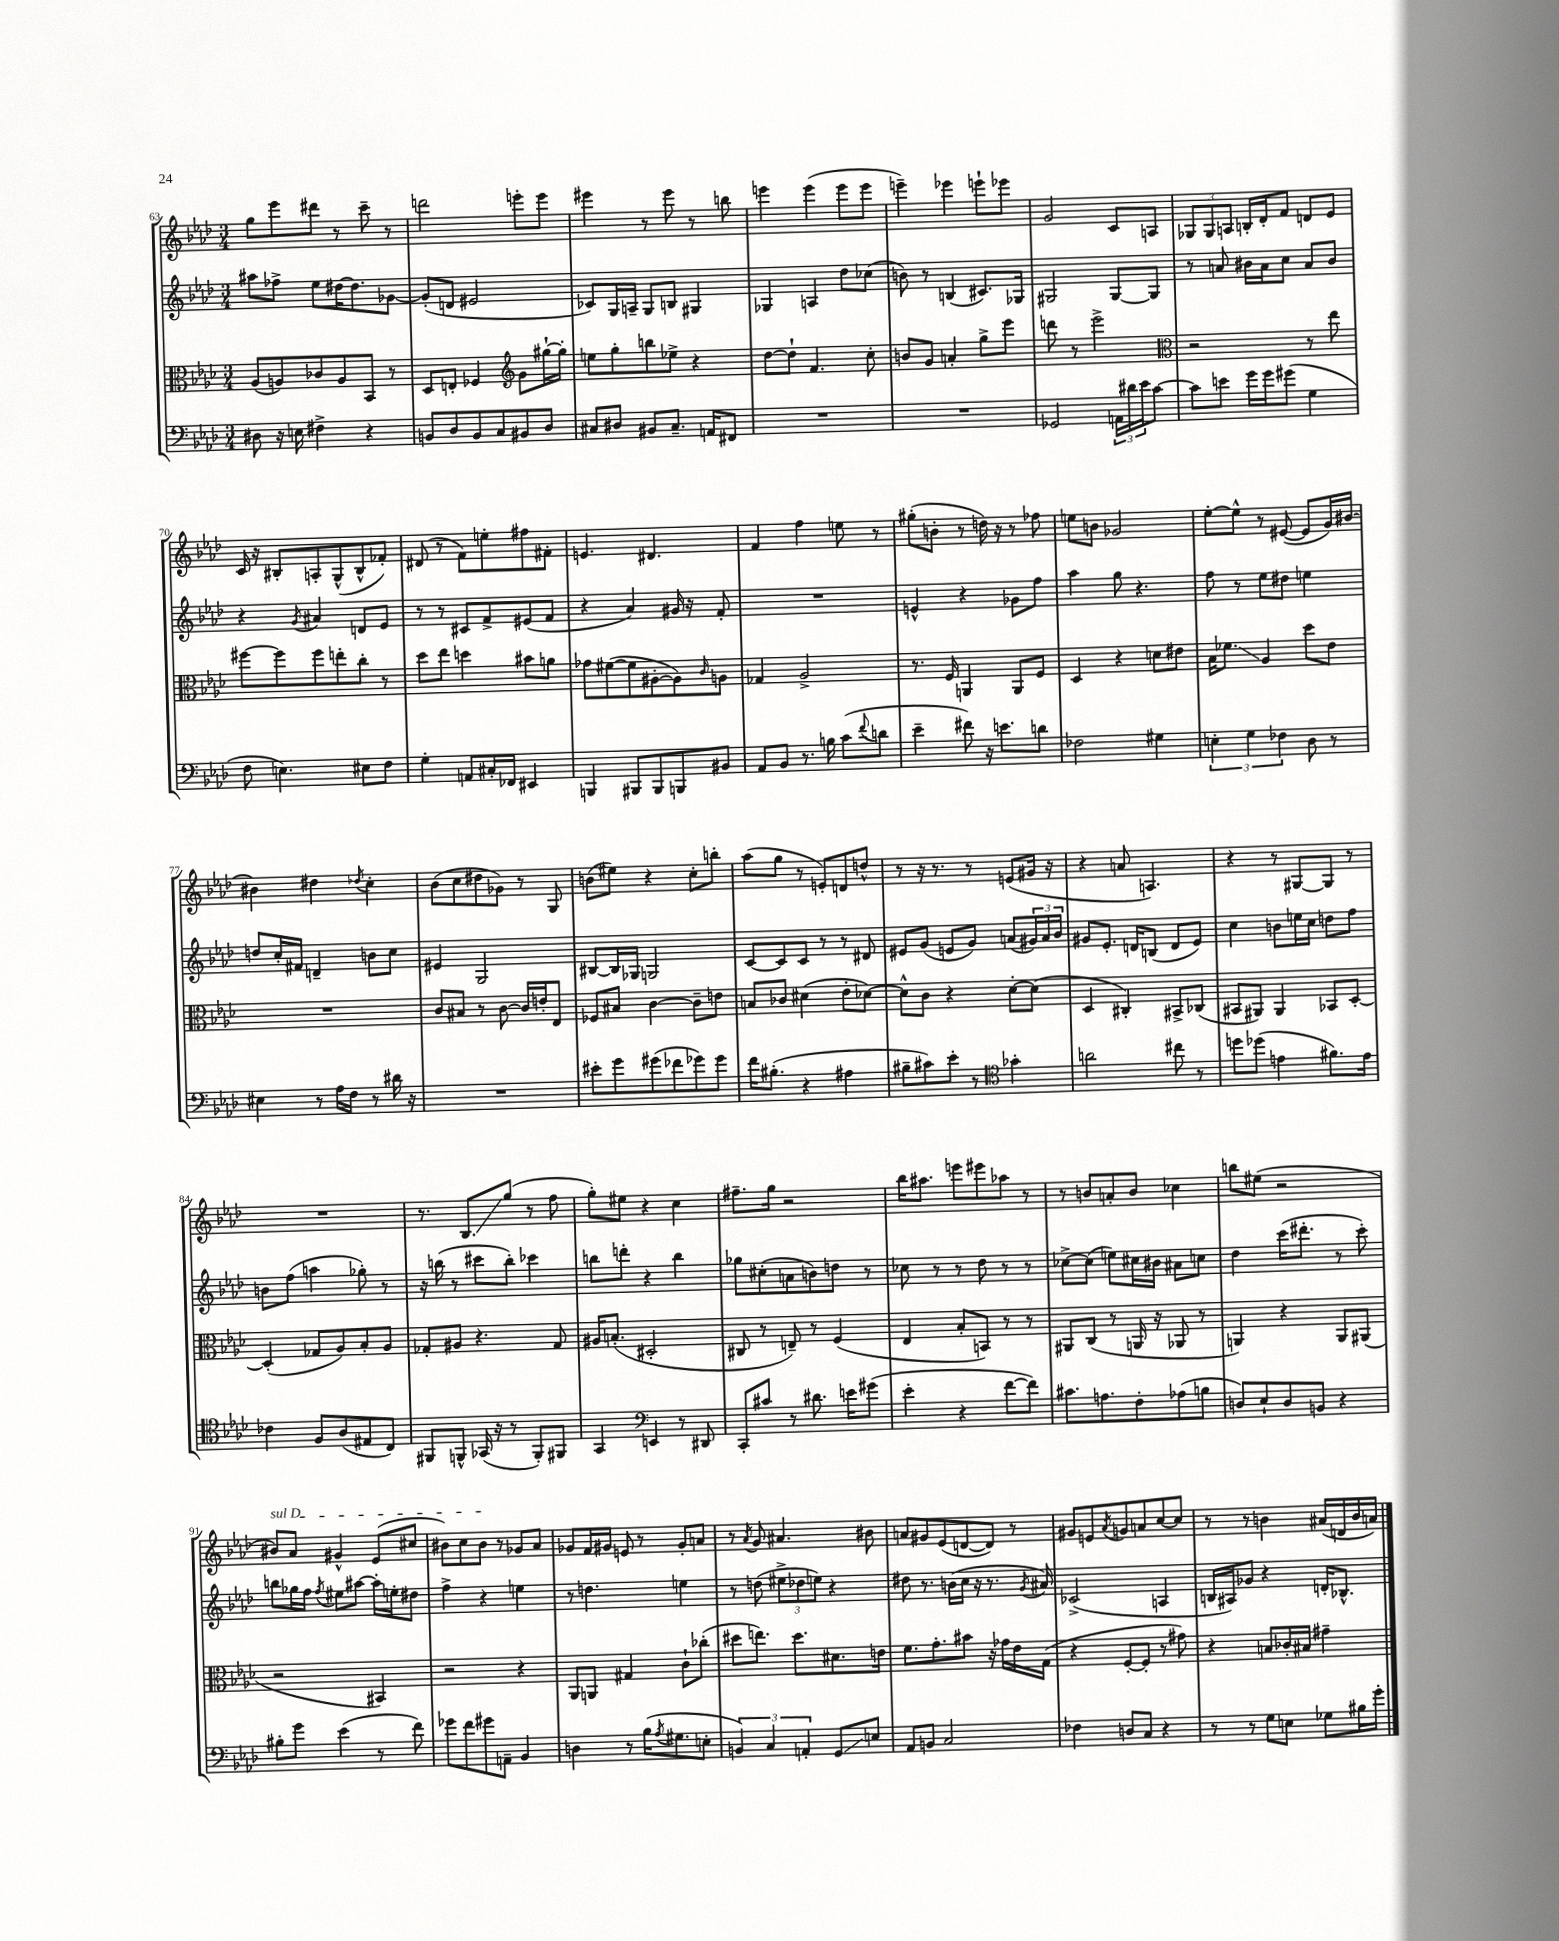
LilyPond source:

<<
\new StaffGroup <<
\new Staff = "s0" {
    \clef treble \key aes \major \numericTimeSignature \time 3/4
    g''8 ees'''8 dis'''8 r8 c'''8-- r8 |
    d'''2 e'''8-. e'''8 |
    eis'''4 r8 eis'''8 r8 b''8 |
    e'''4 e'''4( e'''8 e'''8 |
    e'''4--) ees'''4 e'''8-! ees'''8 |
    g'2 c'8 a8 |
    \tuplet 3/2 { ges8 ges8 a8 } b16-. des'16-. f'8 d'8 ees'8 |
    c'16 r16 bis8-. a8-. g8-^( bis8-^ fes'8-.) |
    dis'8( r8 f'8) e''8-. fis''8 fis'8-. |
    e'4. dis'4. |
    f'4 f''4 e''8 r8 |
    gis''8-.( b'8-. r8 d''16) r16 r8 fes''8 |
    e''8 b'8 ges'2 |
    ees''8~-. ees''8-^ r8 eis'8~( eis'8 g'16) bis'16~ |
    bis'4 dis''4 \acciaccatura { des''8 } c''4-. |
    bes'8( c''8 dis''8 ges'8) r8 g8 |
    b'8( eis''8) r4 c''8-. b''8-. |
    aes''8( g''8 r8 e'8-.) d'8 d''8-^ |
    r8 r16 r8. r8 e'8( gis'16 r16 |
    r4 a'8 a4.) |
    r4 r8 gis8~ gis8 r8 |
    R2. |
    r8. bes8.\glissando g''8( r8 f''8 |
    g''8-.) eis''8 r4 c''4 |
    fis''8.-- g''16 r2 |
    bes''16 ais''8. e'''8 eis'''8 aes''8 r8 |
    r8 b'8 a'8-. b'8 ces''4 |
    b''8 eis''8( r2 |
    \once \override TextSpanner.bound-details.left.text = \markup { \italic "sul D" } bis'8\startTextSpan) aes'8 gis'4-^ ees'8( cis''8 |
    bis'8) c''8 bis'8\stopTextSpan r8 ges'8 aes'8 |
    ges'8 f'16 gis'16 e'8 r8 gis'8-. a'8 |
    r8 \acciaccatura { aes'8 } g'8 ais'4. bis'8 |
    a'8 gis'8 ees'8( d'8~ d'8) r8 |
    gis'8 e'8 \acciaccatura { aes'8 } g'8 a'8 c''8~ c''8 |
    r8 r8 b'4 ais'16( d'16 b'16 a'16) \bar "|." |
}
\new Staff = "s1" {
    \clef treble \key aes \major \numericTimeSignature \time 3/4
    ais''8 fes''8-> ees''8 dis''16~ dis''8. ges'8~ |
    ges'8-.( d'8 eis'2 |
    ces'8) g16 a16-- g8 b8 gis4 |
    ges4 a4 des''8 ces''8( |
    b'8) r8 b4( cis'8.) ges16 |
    gis2 gis8~ gis8 |
    r8 a'8 bis'16 a'16 c''8 a'8 bis'8 |
    r4 \acciaccatura { g'8 } ais'4 d'8 ees'8 |
    r8 r8 cis'8 f'8-> eis'8( f'8 |
    r4 aes'4) gis'16 r16 f'8-. |
    R2. |
    e'4-^ r4 ges'8 f''8 |
    aes''4 g''8 r4. |
    f''8 r8 ees''8 dis''8 e''4 |
    d''8 c''16-. fis'16 d'4-- b'8 c''8 |
    eis'4 g2 |
    bis8~ bis16 ges16 g2 |
    c'8~ c'8 c'8 r8 r8 dis'8 |
    eis'8 g'8( e'8 g'8) a'8( \tuplet 3/2 { gis'16) a'16 bes'16 } |
    gis'8 ees'8.-. d'16 b8( d'8 ees'8) |
    c''4 b'8 e''16 c''16 d''8 f''8 |
    b'8 f''8( a''4 ges''8-.) r8 |
    r16 b''16( r8 cis'''8 b''8-.) ces'''4 |
    b''8 d'''8-. r4 b''4 |
    ges''8 cis''8-.( a'8 b'8) d''8 r8 |
    ces''8 r8 r8 des''8 r8 r8 |
    ces''8~-> ces''8( e''8) cis''16 bis'16 ais'8 c''8 |
    des''4 c'''16( dis'''8.-. r8 c'''8-.) |
    b''8 ges''16 f''16 \acciaccatura { f''8 } eis''8 ais''8~ ais''16-. e''16-. dis''8 |
    f''4-> r4 e''4 |
    r8 d''4. e''4 |
    r8 d''8( \tuplet 3/2 { eis''8-> des''8 e''8) } r4 |
    dis''8 r8. b'16( c''16 r16 r8. \acciaccatura { g'8 } ais'16) |
    ces'2->( a4 |
    b16 ais16) ges'8 r4 d'16-. bes8.-^ \bar "|." |
}
\new Staff = "s2" {
    \clef alto \key aes \major \numericTimeSignature \time 3/4
    aes8( a8) ces'8 a8 bes,8 r8 |
    des8 e8-. fes4 \clef treble g'8 gis''16~-! gis''16-. |
    e''8 g''8-. b''8 ees''8-> r4 |
    des''8~ des''8-! f'4. c''8-. |
    b'8 g'8 a'4-. g''8-> ees'''8 |
    d'''8 r8 ees'''2-> |
    \clef alto r2 r8 ees''8 |
    fis''8~ fis''8 fis''8 e''8-. c''8-. r8 |
    des''8 ees''8 d''4 bis'8 a'8 |
    ges'8 fis'8~( fis'8 ais8~-. ais8) \grace { c'16 } a8 |
    ges4 aes2-> |
    r8. f16 a,4 a,8 f8 |
    des4 r4 d'8 eis'8 |
    bes16 fes'8.\glissando aes4 des''8 ees'8 |
    R2. |
    c'8 bis8 r8 c'8~ c'16 e'16-. ees8 |
    fes8 bis8 c'4~ c'8-- e'8 |
    b8 ces'8 dis'4( ees'8-. des'8~) |
    des'8-^ c'8 r4 des'8~-. des'8( |
    des4 cis4-.) bis,8-> ces8( |
    bis,8 ais,8) ais,4 bes,8 des8~-. |
    des4-.( ges8 aes8) bes8-. aes8 |
    ges8-. ais8 r4. ges8 |
    ais16 b8.-.( dis2-. |
    cis8 r8 e8--) r8 f4( |
    ees4 bes8-. b,8) r8 r8 |
    ais,8 c8( r8 a,16 r16 aes,8 r8 |
    a,4) r4 a,8 ais,8( |
    r2 bis,4) |
    r2 r4 |
    aes,8 a,8 gis4 c'8-! ces''8-.( |
    dis''8 e''8.) dis''8. dis'8. e'16 |
    f'8. g'8.-. bis'8 r16 ges'16 ees'16 g16( |
    r4 f8~-. f8-. r8 gis'8) |
    r4 b8 ces'16-. bis16 gis'4-- \bar "|." |
}
\new Staff = "s3" {
    \clef bass \key aes \major \numericTimeSignature \time 3/4
    dis8 r16 e16 fis4-> r4 |
    b,8 des8 b,8 c8 bis,8 des8 |
    cis8 dis8 bis,8 cis8.-- a,16 fis,8 |
    R2. |
    R2. |
    ges,2 \tuplet 3/2 { a,16 dis'16 ees'16 } c'8~ |
    c'8 e'8 g'16 g'16 gis'8( g4 |
    f8 e4.) eis8 f8 |
    g4-. a,8 cis16-. fes,16 eis,4 |
    b,,4 bis,,8 bis,,8 b,,8 bis,8 |
    aes,8 bes,8 r8. b16 c'8( \appoggiatura { f'8 } d'8 |
    ees'4-- fis'8) r16 e'8. d'8 |
    fes2 gis4 |
    \tuplet 3/2 { e4-. g4 fes4 } des8 r8 |
    eis4 r8 aes16 f16 r8 dis'16 r16 |
    R2. |
    eis'8-. g'8 gis'8( fes'8 ges'8) ges'8 |
    f'16 bis8.-.( r4 ais4 |
    bis8-- cis'8) ees'8-. r8 \clef tenor ges'4-. |
    a'2 cis''8 r8 |
    d''8 des''8( e'4 fis'8.) e'16 |
    ces'4 f8 aes8( eis8 c8) |
    fis,8 f,8-^ ges,16( r16 r8 f,8-.) fis,8 |
    g,4 \clef bass e,4 r8 dis,8 |
    c,8-. cis'8 r8 dis'8. e'16 gis'8( |
    ees'4-. r4 f'8~ f'8) |
    cis'8. a8. f8-. aes8( b8 |
    d8) ees8-! d8 b,8 r4 |
    bis8-. g'8 ees'4( r8 f'8) |
    ges'8 f'8 gis'8 a,8-- bes,4 |
    d4 r8 bes16( \acciaccatura { aes8 } gis8. e8-. |
    \tuplet 3/2 { b,4) c4 a,4-. } g,8\glissando e8 |
    aes,8 b,8 c2 |
    fes4 d8 c8 r4 |
    r8 r8 g8 e8 ges8 bis16 g'16-. \bar "|." |
}
>>
>>
\layout { \context { \Score currentBarNumber = #63 } }
